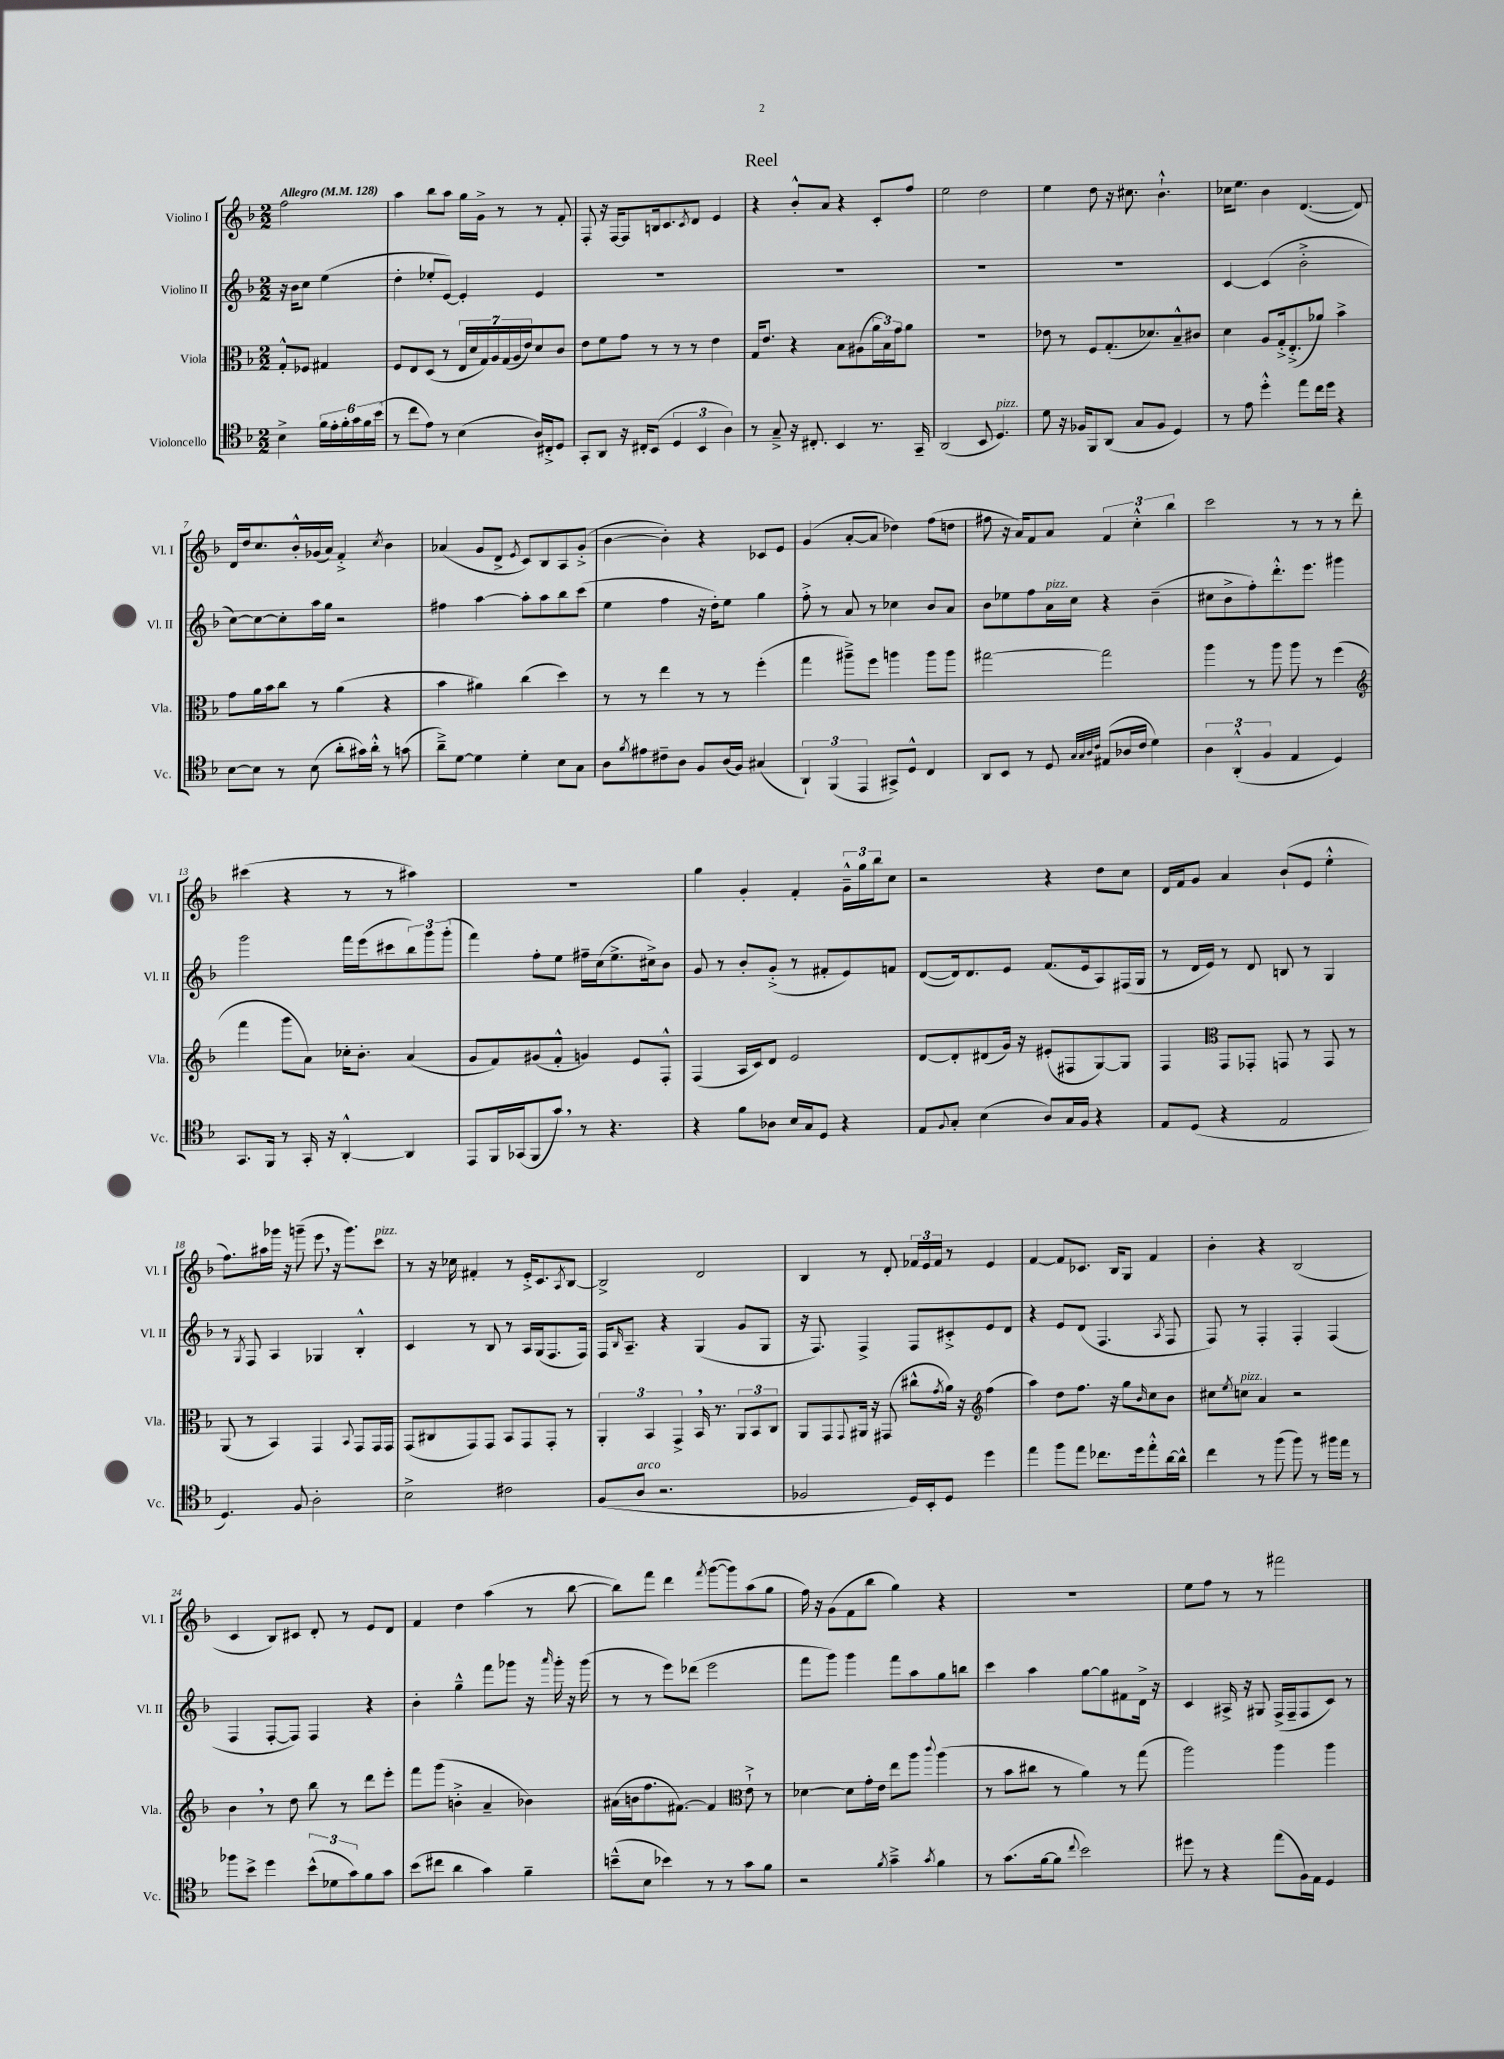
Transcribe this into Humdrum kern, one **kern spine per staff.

**kern	**kern	**kern	**kern
*staff4	*staff3	*staff2	*staff1
*clefC4	*clefC3	*clefG2	*clefG2
*k[b-]	*k[b-]	*k[b-]	*k[b-]
*M2/2	*M2/2	*M2/2	*M2/2
*MM128	*MM128	*MM128	*MM128
4B-^	8G'^^	16r	2ff
.	.	16b-	.
.	8F-	8cc	.
24f	4G#	(4ee	.
24e'	.	.	.
24f'	.	.	.
24g	.	.	.
24f	.	.	.
(24b-	.	.	.
=	=	=	=
8r	8F	4dd'	4aa
8cc	8E	.	.
8e)	(8D	8ee-'	8bb-
8r	8r	[8e)	8aa
(4B-	28E	4e']	16gg
.	28d	.	.
.	.	.	16g^
.	28G)	.	.
.	28A	.	.
.	.	.	8r
.	(28G	.	.
.	28A	.	.
.	28e)	.	.
16A)	8d	4e	8r
16C#'^	.	.	.
8D	8c	.	8f'
=	=	=	=
8GG'	8e	1r	8F'
8AA	8f	.	16r
.	.	.	[16F
16r	8g	.	8F]
16C#'	.	.	.
(8BB-	8r	.	16B
.	.	.	8.c
6D	8r	.	.
.	.	.	8qc
.	8r	.	8d
6BB-	.	.	.
.	4e	.	4e
6A)	.	.	.
=	=	=	=
8r	16G	1r	4r
.	8.e	.	.
8G~^	.	.	.
16r	4r	.	8b-'^^
8.C#'	.	.	.
.	.	.	8a
4BB-	8B-	.	4r
.	(8A#	.	.
8.r	24a	.	8c'
.	24B-)	.	.
.	24g	.	.
.	8a	.	8ff
16GG~	.	.	.
=	=	=	=
(2AA	1r	1r	2ee
8BB-	.	.	2dd
4.D)	.	.	.
=	=	=	=
8d	8e-	1r	4ee
16r	8r	.	.
16F-	.	.	.
8FF	8F	.	8dd
(8AA	(8.G'	.	16r
.	.	.	8.cc#
8G	.	.	.
.	8.d-)	.	.
8F-	.	.	4.b-`^^
4D)	8B-~^^	.	.
.	8c#	.	.
=	=	=	=
8r	4d	[4c	16cc-
.	.	.	8.ee
8e	.	.	.
4dd'^^	8A	(4c]	4b-
.	16G'^	.	.
.	(8.E'^	.	.
8ee	.	2b-'^	([4.d
16cc	8a-)	.	.
16dd	.	.	.
4r	4b-^	.	.
.	.	.	8d])
=	=	=	=
[8B-	8g	[8cc)	16d
.	.	.	16dd
8B-]	16a	8cc_	8.cc
.	16b-	.	.
8r	8cc	8cc']	.
.	.	.	16b-'^^
(8B-	8r	16aa	(16g-
.	.	16gg	16a)
8a'	(4a	2r	4f'^
16g#)	.	.	.
16a'^^	.	.	.
.	.	.	8qcc
8r	4r	.	4b-
(8g	.	.	.
=	=	=	=
8a~^)	4b-	4ff#	(4a-
[8d	.	.	.
4d]	4a#)	[4aa	8g
.	.	.	8d^
.	.	.	8qe
4d'	(4cc	8aa']	8c)
.	.	8aa	8B-
8B-	4dd)	8bb-	8A
8G	.	(8ccc	(8g'^
=	=	=	=
8A	8r	4ee	[4b-
8qf	.	.	.
8e#	8r	.	.
8c#~	4ee	4ff	4b-'])
8A	.	.	.
8F	8r	16r	4r
.	.	16dd')	.
(16A	8r	8ee	.
16F)	.	.	.
(4G#	(4ff'	4gg	8c-
.	.	.	8e
=	=	=	=
6AA`)	4gg	8ff'^	(4g
.	.	8r	.
(6FF	.	.	.
.	8aa#~^)	8a	[8a'
6EE	.	.	.
.	8ff	8r	8a]
8GG#^)	4aa	4cc-	4dd-)
8D^^	.	.	.
4C	8aa	8b-	(8ff
.	8aa	8a	8dd
=	=	=	=
8AA	[2gg#	8b-	8ff#
8BB-	.	8ee-	16r
.	.	.	16a)
8r	.	8ff	8f
8D	.	16a	8a
.	.	16cc	.
32qqG	.	.	.
32qqG	.	.	.
32qqA	.	.	.
32qqc	.	.	.
(8E#	2gg#]	4r	6f
16A-	.	.	.
.	.	.	6cc'^^
16c	.	.	.
4d)	.	(4b-~	.
.	.	.	6bb-
=	=	=	=
6A	4aa	8cc#	2ccc
.	.	8b-^	.
(6AA'^^	.	.	.
.	8r	8ff')	.
6F	.	.	.
.	8aa	8.ddd'^^	.
4E	8aa	.	8r
.	.	8.eee	.
.	8r	.	8r
4D)	(4ff	4ggg#	8r
.	.	.	8ddd'
=	=	=	=
*	*clefG2	*	*
8.GG	4fff	2ggg	(4ccc#
16FF	.	.	.
8r	8ggg	.	4r
16GG'	8a)	.	.
16r	.	.	.
[4AA'^^	16cc-'	16fff	8r
.	8.b-'	(16eee	.
.	.	8ccc#	8r
4AA]	(4a	12bb-)	4aa#)
.	.	12ggg	.
.	.	(12ggg'	.
=	=	=	=
8EE	8g	4fff)	1r
16FF	8f)	.	.
(16GG-	.	.	.
8FF	(8g#	8ff'	.
8g)	8f'^^	8ee	.
8r	4g)	16ff#~	.
.	.	(16cc	.
4.r	.	8.ee^	.
.	8e	.	.
.	.	16cc#^)	.
.	8F'^^	8b-	.
=	=	=	=
4r	(4F	8g	4gg
.	.	8r	.
8f	16A	8b-'	4g'
.	16c)	.	.
8A-	8d	(8g'^	.
16B-	2e	8r	4f'
16G	.	.	.
8D	.	8f#'	.
4r	.	8e)	24g~^^
.	.	.	24gg
.	.	.	24bb-
.	.	8f	8cc
=	=	=	=
8E	[8d	([8d	2r
8qqF	.	.	.
8G'	8d']	16d])	.
.	.	8.d	.
(4B-	(8d#	.	.
.	16g)	8e	.
.	16r	.	.
8A)	(8e#'	(8.f	4r
16G	8F#	.	.
16F	.	16e	.
4r	[8G)	8A)	8dd
.	8G]	(16F#	8cc
.	.	16G	.
=	=	=	=
8E	4F	8r	16d
.	.	.	16f
(8D	.	16d	8g
.	.	16e)	.
*	*clefC3	*	*
4r	8GG	8r	4a
.	8GG-'	8d	.
2E	8GG	8B	(8b-`
.	8r	8r	8e
.	8GG	4G	4ee'^^
.	8r	.	.
=	=	=	=
4.D)	(8AA	8r	8.ff)
.	.	8qG	.
.	8r	8F	.
.	.	.	16aa#
.	4BB-)	4A	16ggg-
.	.	.	16r
8F	.	.	(8ggg~
2A'	4GG	4G-	8eee
.	.	.	16r
.	.	.	8.ggg)
.	8qqBB-	.	.
.	8GG	4B-'^^	.
.	16GG	.	8ccc
.	16GG	.	.
=	=	=	=
2B-^	(8GG	4c	8r
.	8C#	.	16r
.	.	.	16cc-
.	8GG)	8r	4f#'
.	8GG	8B-	.
2c#	8BB-	8r	8r
.	8GG	16A	16e'^
.	.	(16G	8.c
.	8GG'	8.F	.
.	.	.	8qA
.	8r	.	[8B-
.	.	16F)	.
=	=	=	=
(8F	6AA'	16F	2B-^]
.	.	16qqB-	.
.	.	8.A~	.
8A	.	.	.
.	6BB-	.	.
2.r	.	4r	.
.	6GG^	.	.
.	16BB-	(4G	2d
.	8.r	.	.
.	12AA	8g	.
.	12BB-	.	.
.	.	8G	.
.	12C	.	.
=	=	=	=
2F-	8AA	16r	4B-
.	.	8.F)	.
.	8GG	.	.
.	8qqGG	.	.
.	16AA#	4F^	8r
.	16r	.	.
.	(8GG#	.	8d'
16D)	8cc#^^	8F	24f-
.	.	.	24e
16BB-'	.	.	.
.	.	.	24f-
.	8qg	.	.
8D	16a)	8c#'^	8r
.	16r	.	.
*	*clefG2	*	*
4dd	(4ff	8e	4e
.	.	8d	.
=	=	=	=
4ee	4aa)	4r	[4f
8ff	8dd	8e	8f]
8ee	8.ff	(8d	8.c-
8.cc-	.	4.F	.
.	16r	.	16B-
.	8gg	.	8G
16dd	.	.	.
.	16qqb-	.	.
8ee'^^	8cc	.	4f
.	.	8qA	.
[16a	8b-	8F	.
16a^^]	.	.	.
=	=	=	=
4cc	8cc#	8F)	4b-'
.	8qee	.	.
.	8cc	8r	.
8r	4a	4F'	4r
(8ff	.	.	.
8ff)	2r	4F'	(2B-
8r	.	.	.
16ff#	.	(4F	.
16ee	.	.	.
8r	.	.	.
=	=	=	=
8ff-	4b-	4F	4c
8b-^	.	.	.
4dd	8r	[8F'	8B-)
.	8dd	8F])	8c#
(12b-^^	8bb-	4F	8d'
12d-	.	.	.
.	8r	.	8r
12g)	.	.	.
8f	8ddd	4r	8e
8g	8eee'	.	8d
=	=	=	=
(8b-	8fff	4b-'	4f
8cc#	(8ggg	.	.
4a	4b'^	4gg~^^	4dd
4g)	4a~	8fff	(4aa
.	.	8ggg-	.
4f~	4b-)	16r	8r
.	.	16qqaaa	.
.	.	16ggg-'	.
.	.	16r	[8bb-
.	.	(16ggg-	.
=	=	=	=
(8b~^^	(16a#	8r	8bb-])
.	16b	.	.
8B-	8.ff	8r	8fff
4b-)	.	8eee)	4ddd
.	[8.f#)	.	.
.	.	(8ddd-	.
.	.	.	8qfff
8r	4f#]	2eee	([8ggg
8r	.	.	8ggg])
*	*clefC3	*	*
8g	8e`^	.	(8aa
8f	8r	.	8gg
=	=	=	=
2r	[4d-	8fff	16ff)
.	.	.	16r
.	.	8ggg)	(8g
.	8d-]	4ggg	8f
.	16g'	.	8bb-
.	16e	.	.
8qf	.	.	.
4g~^	8ee	8fff	4gg)
.	8aa	8aa	.
8qg	8qqccc	.	.
4f	(4aa	8gg	4r
.	.	8bb	.
=	=	=	=
8r	8r	4ccc	1r
(8.g	8b-	.	.
.	8cc#	4aa	.
[16f	.	.	.
8f]	8r	.	.
8qqcc	.	.	.
2b-)	4a)	[8gg	.
.	.	8gg]	.
.	8r	8f#	.
.	(8gg	16d^	.
.	.	16r	.
=	=	=	=
8dd#	2aa)	4c	8ee
8r	.	.	8ff
4r	.	16A#^	8r
.	.	16r	.
.	.	8G#	8r
(8ee	4aa	(16F^	2fff#
.	.	16F~	.
16F)	.	8F	.
16E	.	.	.
4D	4aa	8c)	.
.	.	8r	.
==	==	==	==
*-	*-	*-	*-
